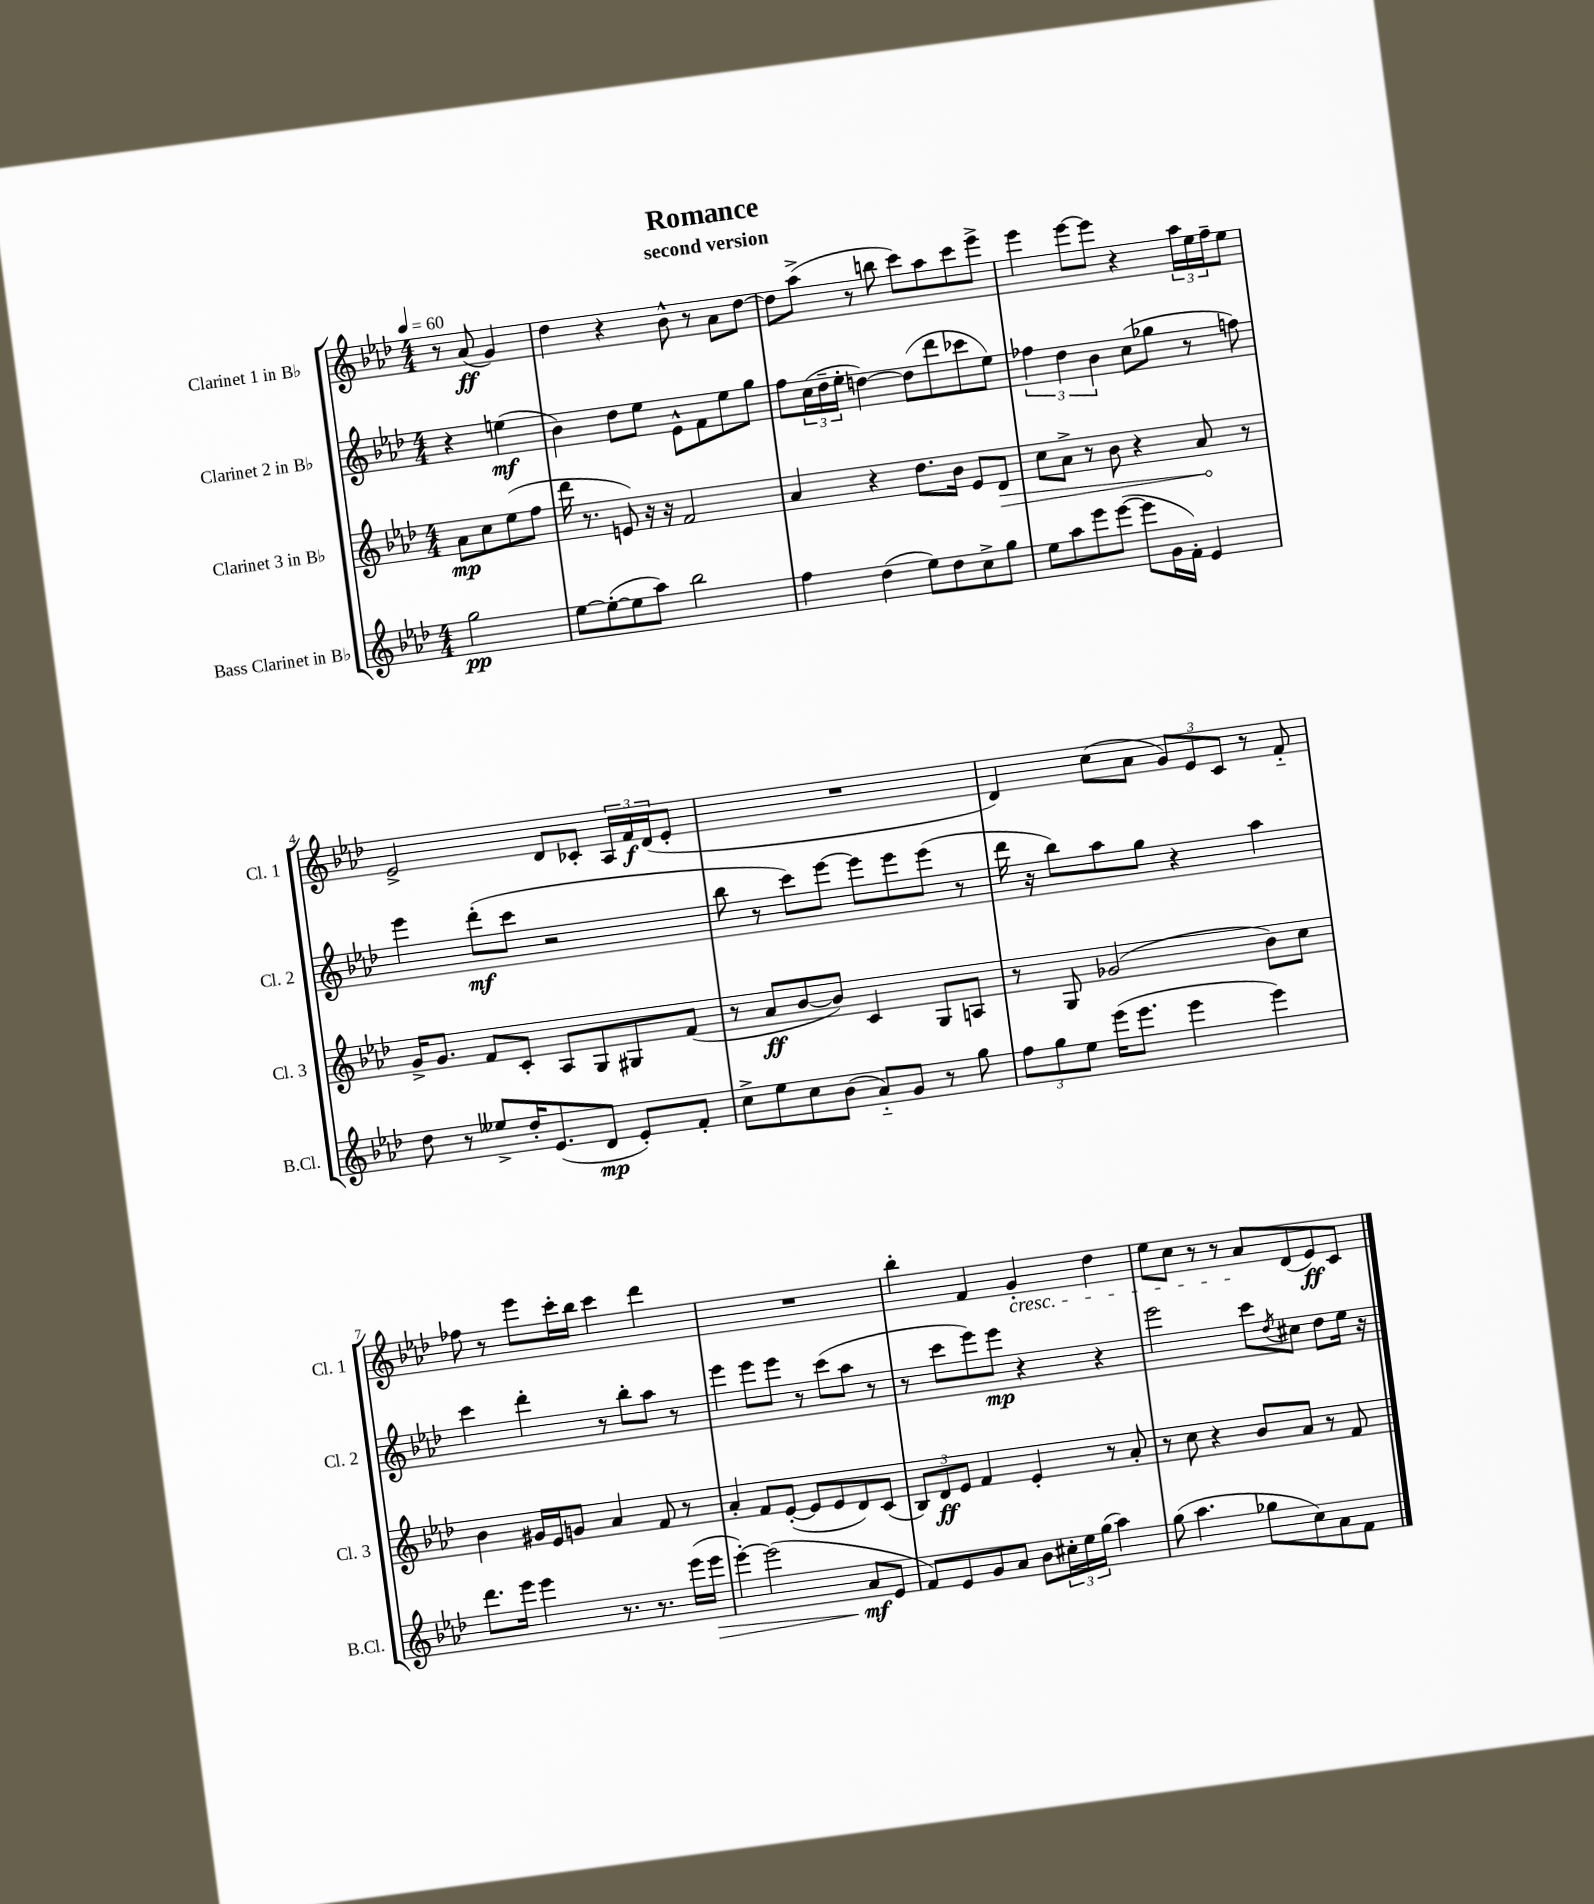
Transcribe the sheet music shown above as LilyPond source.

\header { title = "Romance" subtitle = "second version" }
<<
\new StaffGroup <<
\new Staff = "s0" \with { instrumentName = "Clarinet 1 in Bb" shortInstrumentName = "Cl. 1" } {
    \clef treble \key aes \major \numericTimeSignature \time 4/4 \partial 2 \tempo 4 = 60
    r8 aes'8\ff( g'4) |
    des''4 r4 bes'8-^ r8 aes'8 des''8~ |
    des''8 aes''8->( r8 b''8 c'''8) aes''8 c'''8 ees'''8-> |
    ees'''4 ees'''8~ ees'''8 r4 \tuplet 3/2 { aes''16 ees''16 f''16-- } ees''8 |
    ees'2-> des'8 ces'8-. \tuplet 3/2 { aes16 f'16\f des'16( } ees'8-. |
    R1 |
    des'4) c''8( aes'8 \tuplet 3/2 { g'8) ees'8 c'8 } r8 f'8-_ |
    fes''8 r8 ees'''8 c'''16-. bes''16 c'''4 des'''4 |
    R1 |
    bes''4-. f'4 g'4-.\cresc des''4 |
    ees''8 c''8 r8 r8 aes'8\! des'8( ees'8\ff) c'8 \bar "|." |
}
\new Staff = "s1" \with { instrumentName = "Clarinet 2 in Bb" shortInstrumentName = "Cl. 2" } {
    \clef treble \key aes \major \numericTimeSignature \time 4/4 \partial 2
    r4 e''4\mf( |
    bes'4) des''8 ees''8 ees'8-^ f'8 ees''8 g''8 |
    f''8 \tuplet 3/2 { c''16( des''16-- ees''16-. } d''4~) d''8( des'''8 ces'''8 ees''8) |
    \tuplet 3/2 { fes''4 des''4 bes'4 } c''8( ges''8 r8 f''8) |
    ees'''4 des'''8-.\mf( c'''8 r2 |
    bes''8 r8 c'''8) ees'''8~ ees'''8 ees'''8 ees'''8( r8 |
    des'''16 r16 bes''8) aes''8 g''8 r4 aes''4 |
    c'''4 des'''4-. r8 bes''8-. aes''8 r8 |
    ees'''4 ees'''8 ees'''8 r8 c'''8( aes''8 r8 |
    r8 c'''8 ees'''8) ees'''8\mp r4 r4 |
    ees'''2 c'''8 \acciaccatura { des''8 } cis''8 des''8 ees''16 r16 \bar "|." |
}
\new Staff = "s2" \with { instrumentName = "Clarinet 3 in Bb" shortInstrumentName = "Cl. 3" } {
    \clef treble \key aes \major \numericTimeSignature \time 4/4 \partial 2
    aes'8\mp c''8 ees''8( f''8 |
    des'''16 r8. e'8) r16 r16 f'2 |
    aes'4 r4 des''8. bes'16 ees'8 \once \override Hairpin.circled-tip = ##t des'8\> |
    c''8 aes'8-> r8 bes'8 r4 aes'8\! r8 |
    g'16-> g'8. f'8 c'8-. aes8 g8 gis8 f'8( |
    r8 aes'8\ff bes'8~ bes'8) c'4 g8 a8 |
    r8 g8 ges'2( bes'8) c''8 |
    bes'4 gis'16 ees'16 g'8 aes'4 f'8 r8 |
    aes'4-. f'8 ees'8~-.( ees'8 ees'8 des'8) c'8( |
    \tuplet 3/2 { bes8) des'8\ff ees'8 } f'4 ees'4-. r8 aes'8-. |
    r8 c''8 r4 bes'8 aes'8 r8 f'8 \bar "|." |
}
\new Staff = "s3" \with { instrumentName = "Bass Clarinet in Bb" shortInstrumentName = "B.Cl." } {
    \clef treble \key aes \major \numericTimeSignature \time 4/4 \partial 2
    g''2\pp |
    ees''8~ ees''8~-.( ees''8 aes''8) bes''2 |
    f''4 des''4( ees''8) des''8 c''8-> g''8 |
    ees''8 aes''8 ees'''8 ees'''8~( ees'''8 g'16 f'16-.) ees'4 |
    des''8 r8 eeses''8-> des''16-. ees'8.( des'8\mp ees'8-.) f'8-. |
    c''8-> ees''8 c''8 bes'8( aes'8-_) g'8 r8 g''8 |
    \tuplet 3/2 { f''8 g''8 ees''8 } ees'''16( ees'''8. ees'''4 ees'''4) |
    des'''8. ees'''16 ees'''4 r8. r8. ees'''16( ees'''16\> |
    ees'''4~-.) ees'''2( aes'8\mf\! ees'8 |
    f'8) ees'8 g'8 aes'8 bes'8 \tuplet 3/2 { cis''16-. ees''16 g''16( } aes''4) |
    g''8( aes''4. ges''8 c''8) aes'8 f'8 \bar "|." |
}
>>
>>
